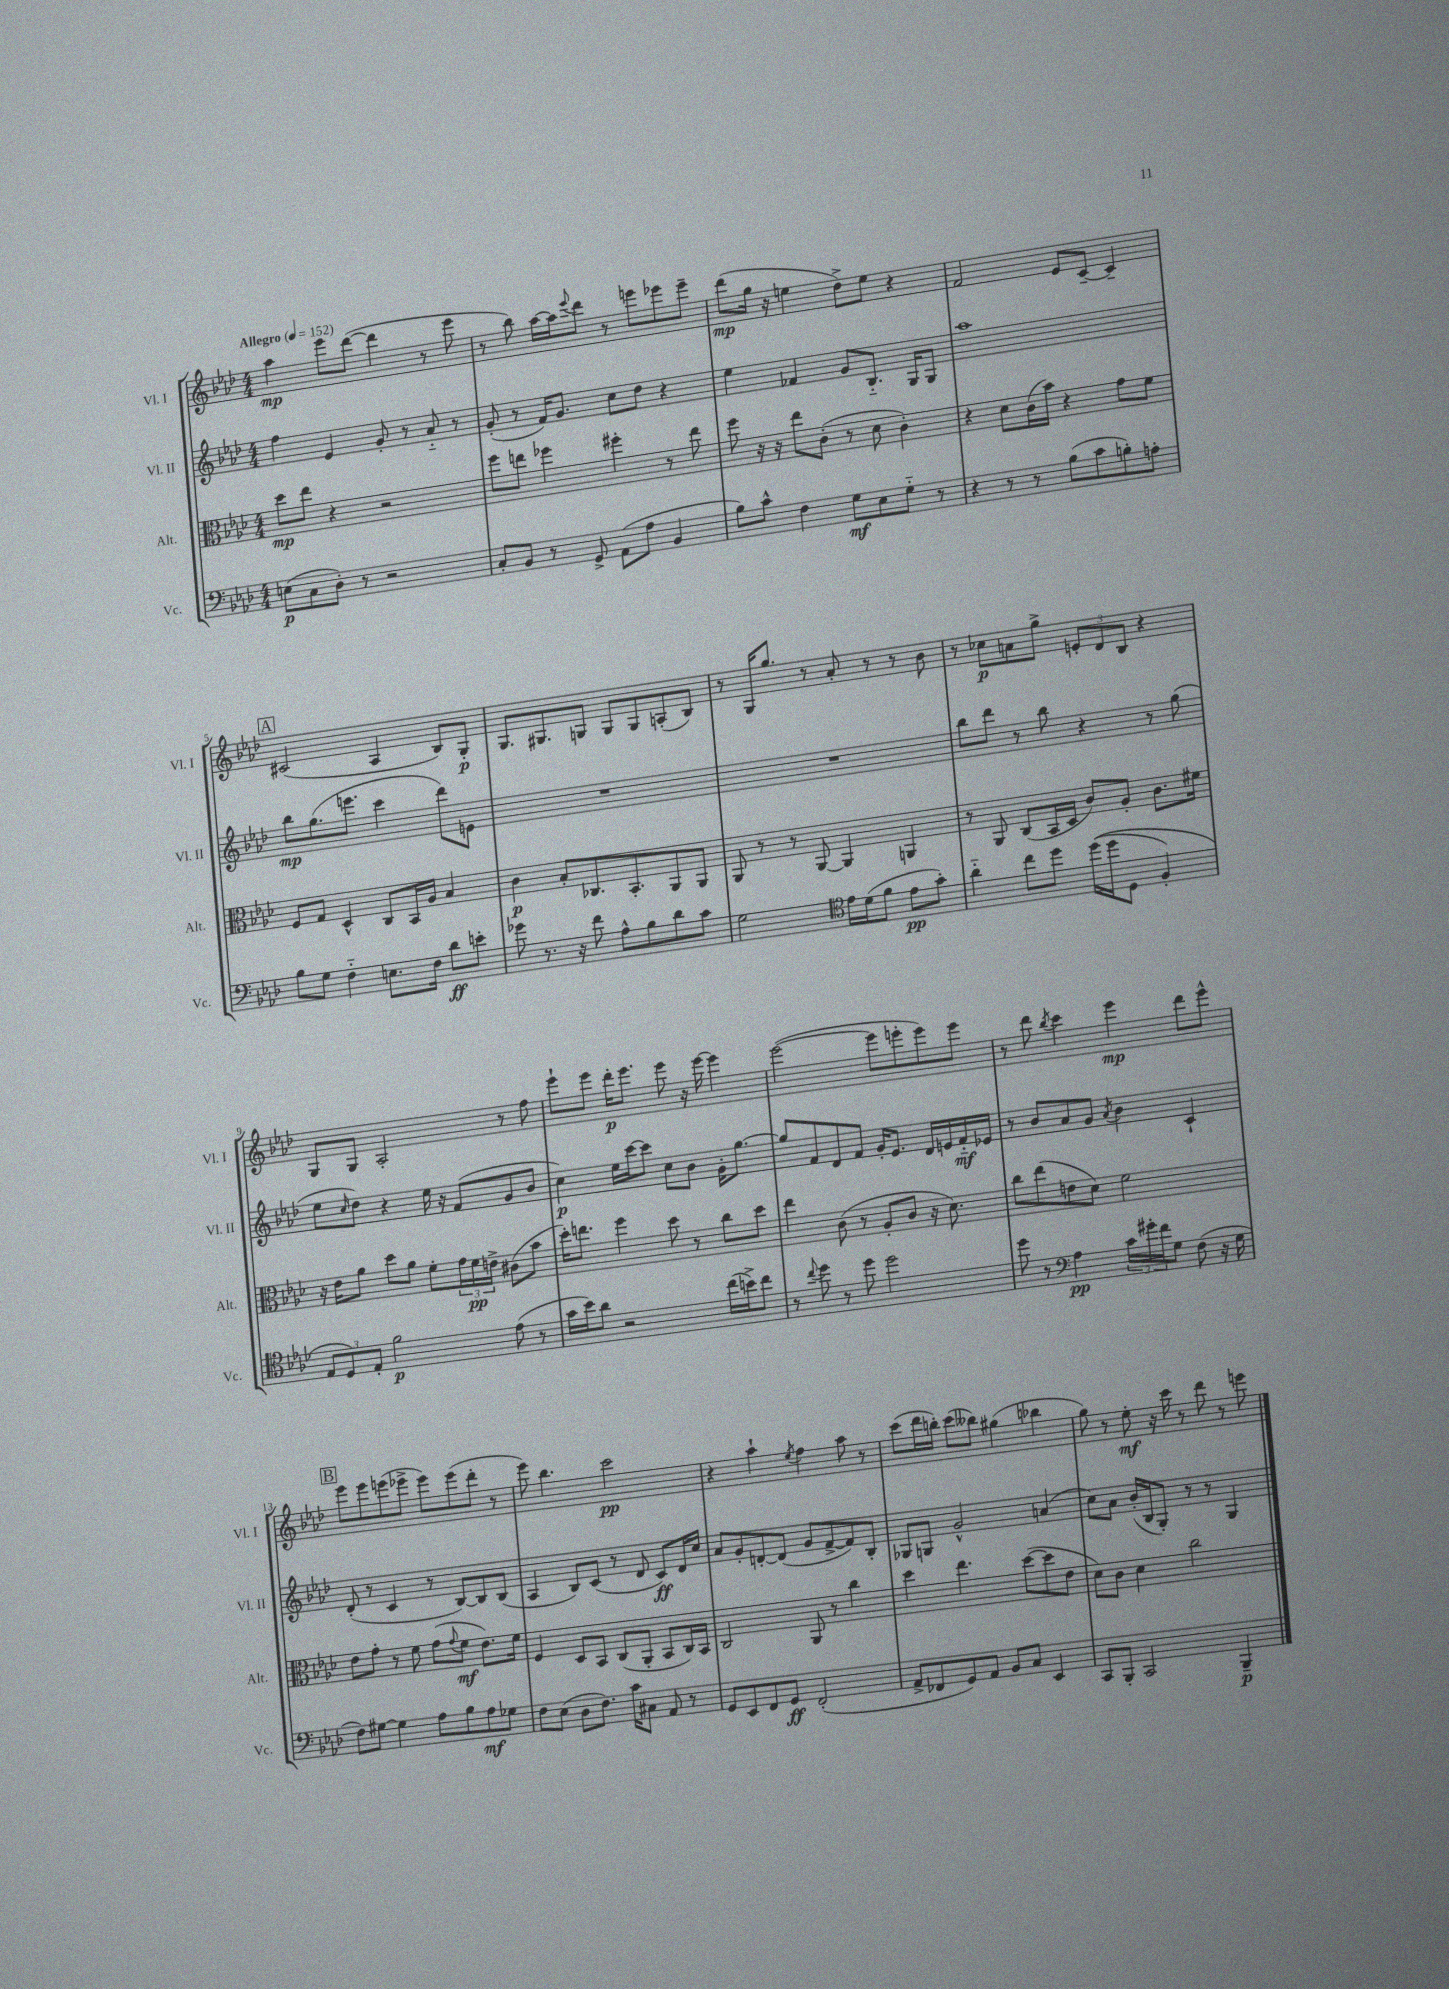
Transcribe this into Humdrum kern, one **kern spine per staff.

**kern	**kern	**kern	**kern
*staff4	*staff3	*staff2	*staff1
*clefF4	*clefC3	*clefG2	*clefG2
*k[b-e-a-d-]	*k[b-e-a-d-]	*k[b-e-a-d-]	*k[b-e-a-d-]
*M4/4	*M4/4	*M4/4	*M4/4
*MM152	*MM152	*MM152	*MM152
(8E	8dd-	4ff	4aa-
8C	8ee-	.	.
8D-')	4r	4e-	8eee-
8r	.	.	([8ddd-
2r	2r	8g'	4ddd-]
.	.	8r	.
.	.	8a-'~	8r
.	.	8r	8eee-
=	=	=	=
8C'	8ff	(8g'	8r
8BB-	8ee	8r	8bb-)
8r	4ff-	16f)	[16aa-
.	.	8.g	16aa-]
.	.	.	8qqeee-
8GG^	.	.	8ddd-
(8AA-	4ff#'	8cc	8r
8A-	.	8dd-	8eee
4BB-	8r	4r	8eee-
.	8ee	.	8eee-~
=	=	=	=
8B-)	8ff	4ee-	(8ddd-
8c^^	16r	.	16gg
.	16r	.	16r
4F	8ee-	4f-	4ee
.	(8c'	.	.
8G	8r	8g	8dd-^)
8E-	8d-	8.B-'~	8ee
8G'~	4c')	.	4r
.	.	16G	.
8r	.	8G	.
=	=	=	=
4r	4r	1aa-	2f
8r	8d-	.	.
8r	(16c	.	.
.	16b-)	.	.
(8B-	4r	.	8e-
8c	.	.	[8c~
8B')	8g	.	4c~]
8A'	8f	.	.
=	=	=	=
8B-	8F	8bb-	(2c#
8G	8G	(8.gg	.
4F'~	4D-^^	.	.
.	.	8.eee	.
8.E	8C	4ccc	4A-
.	16BB-	.	.
16F	16A-	.	.
8d-	4B-	8ddd-)	8B-)
8e'	.	8e	8G'
=	=	=	=
8g-	4c	1r	8.G
8.r	.	.	.
.	.	.	8.G#
.	8B-'	.	.
16r	.	.	.
8f	8.C-	.	8G
8A-^^	.	.	8G
.	8.BB-'	.	.
8B-	.	.	8G
8d-	8AA-	.	(8A'
8c	8AA-	.	8B-)
=	=	=	=
2G	8AA-	1r	8r
.	8r	.	16G
.	.	.	8.gg
.	8r	.	.
.	[8AA-	.	8r
*clefC4	*	*	*
16e-	4AA-]	.	8a-'
(16d-	.	.	.
8f	.	.	8r
8e-	4AA	.	8r
8g')	.	.	8b-
=	=	=	=
4a-'~	8r	8bb-	8r
.	8AA-	8ddd-	8cc-
8cc	(8C	8r	8a
8dd-	16BB-	8bb-	8gg^
.	16D-	.	.
&((16dd-	8c)	4r	12e'
16dd-	.	.	.
.	.	.	12d-
8D-	8A-'	.	.
.	.	.	12B-
4F')	8.c	8r	4r
.	.	(8gg	.
.	16f#	.	.
=	=	=	=
12E-	16r	8ee-	8G
.	16e-	.	.
12D-&)	.	.	.
.	.	16qqcc	.
.	8a-	8dd-)	8G
12E-'	.	.	.
2f	8dd-	4r	2A-'
.	8a-	.	.
.	8f'	16ee-	.
.	.	16r	.
.	24g	(8f	.
.	24f	.	.
.	24e^	.	.
(8e-	(8c#	8g	8r
8r	8b-	8b-	8ff
=	=	=	=
16g	16dd-')	4cc)	8eee-`
16b-)	8.ee	.	.
8a-	.	.	8eee-
2r	4ff	16ee-	16ddd-'
.	.	[16ccc	8.eee-
.	.	8ccc]	.
.	8dd-	8cc	8eee-
.	8r	8b-	16r
.	.	.	[16eee-
(16cc	8cc	16g'	4eee-]
16b^)	.	[8.gg	.
8cc	8dd-	.	.
=	=	=	=
8r	4ee-	8gg]	([2eee-
8qqcc	.	.	.
8dd-	.	8f	.
8r	(8c	8d-	.
8dd-	8r	8f	.
2dd-	8A-'	16g'	8eee-]
.	.	8.e-	.
.	8c	.	8eee'
.	16r	16d-	8eee)
.	8.d-)	16e	.
.	.	16f'~	8eee
.	.	16e-	.
=	=	=	=
8dd-	8cc	8r	8r
8r	(8ee-	8b-	8ddd-
*clefF4	*	*	*
.	.	.	8qbb-
4A-	8e	8a-	4ccc
.	8d-)	8g	.
.	.	8qa-	.
24c	2f	4b-	4eee-
24g#'	.	.	.
24f	.	.	.
8G	.	.	.
(8F	.	4c`	8ddd-
16r	.	.	8eee-^^
16G	.	.	.
=	=	=	=
8F)	8e-	(8d-'	8eee-
[8G#	8g'	8r	8eee-
4G#]	8r	4c	(8eee
.	8f	.	8eee-^
8A-	(8g	8r	8eee-)
.	8qqg	.	.
8B-	8f	[8B-)	(8eee-
8A-	8.e-)	8B-]	8ddd-'
8G-	.	(8B-	8r
.	16f	.	.
=	=	=	=
8F	4F	4A-	8eee-)
(8E-	.	.	4.bb-
8D-	8D-	8B-)	.
8.F)	8BB-	(8c	.
.	(8C	8r	2ccc
16c	.	.	.
8C#	8AA-'	8d-	.
8AA-	8BB-	8c)	.
8r	16C)	16d-	.
.	16BB-	16cc	.
=	=	=	=
8GG	2C	8a-	4r
8EE-	.	8g'	.
8FF	.	[8d'	4aa-`
8GG	.	(8d]	.
.	.	.	8qee-
(2FF'	8AA-	8g	4ff
.	8r	[8f^	.
.	4cc	8f])	8aa-
.	.	8B-'	8r
=	=	=	=
8AA-^	4dd-	8G-	(8ccc
8FF-	.	8G	16ddd-
.	.	.	16bb')
8GG)	4.ee-	2g^^	(8ccc
8AA-	.	.	8bb--)
8BB-	.	.	(4gg#
8C	([8dd-	.	.
4EE-	8dd-]	(4a	4bb-
.	8e-	.	.
=	=	=	=
8CC	8d-)	8cc)	8gg)
8BBB-'	8c	8a-	8r
2CC	4d-	(16b-'	8ee-'
.	.	16B-	.
.	.	8G')	16r
.	.	.	16ccc
.	2cc	8r	8r
.	.	8r	8ddd-
4BBB-~	.	4G	8r
.	.	.	8eee
==	==	==	==
*-	*-	*-	*-
